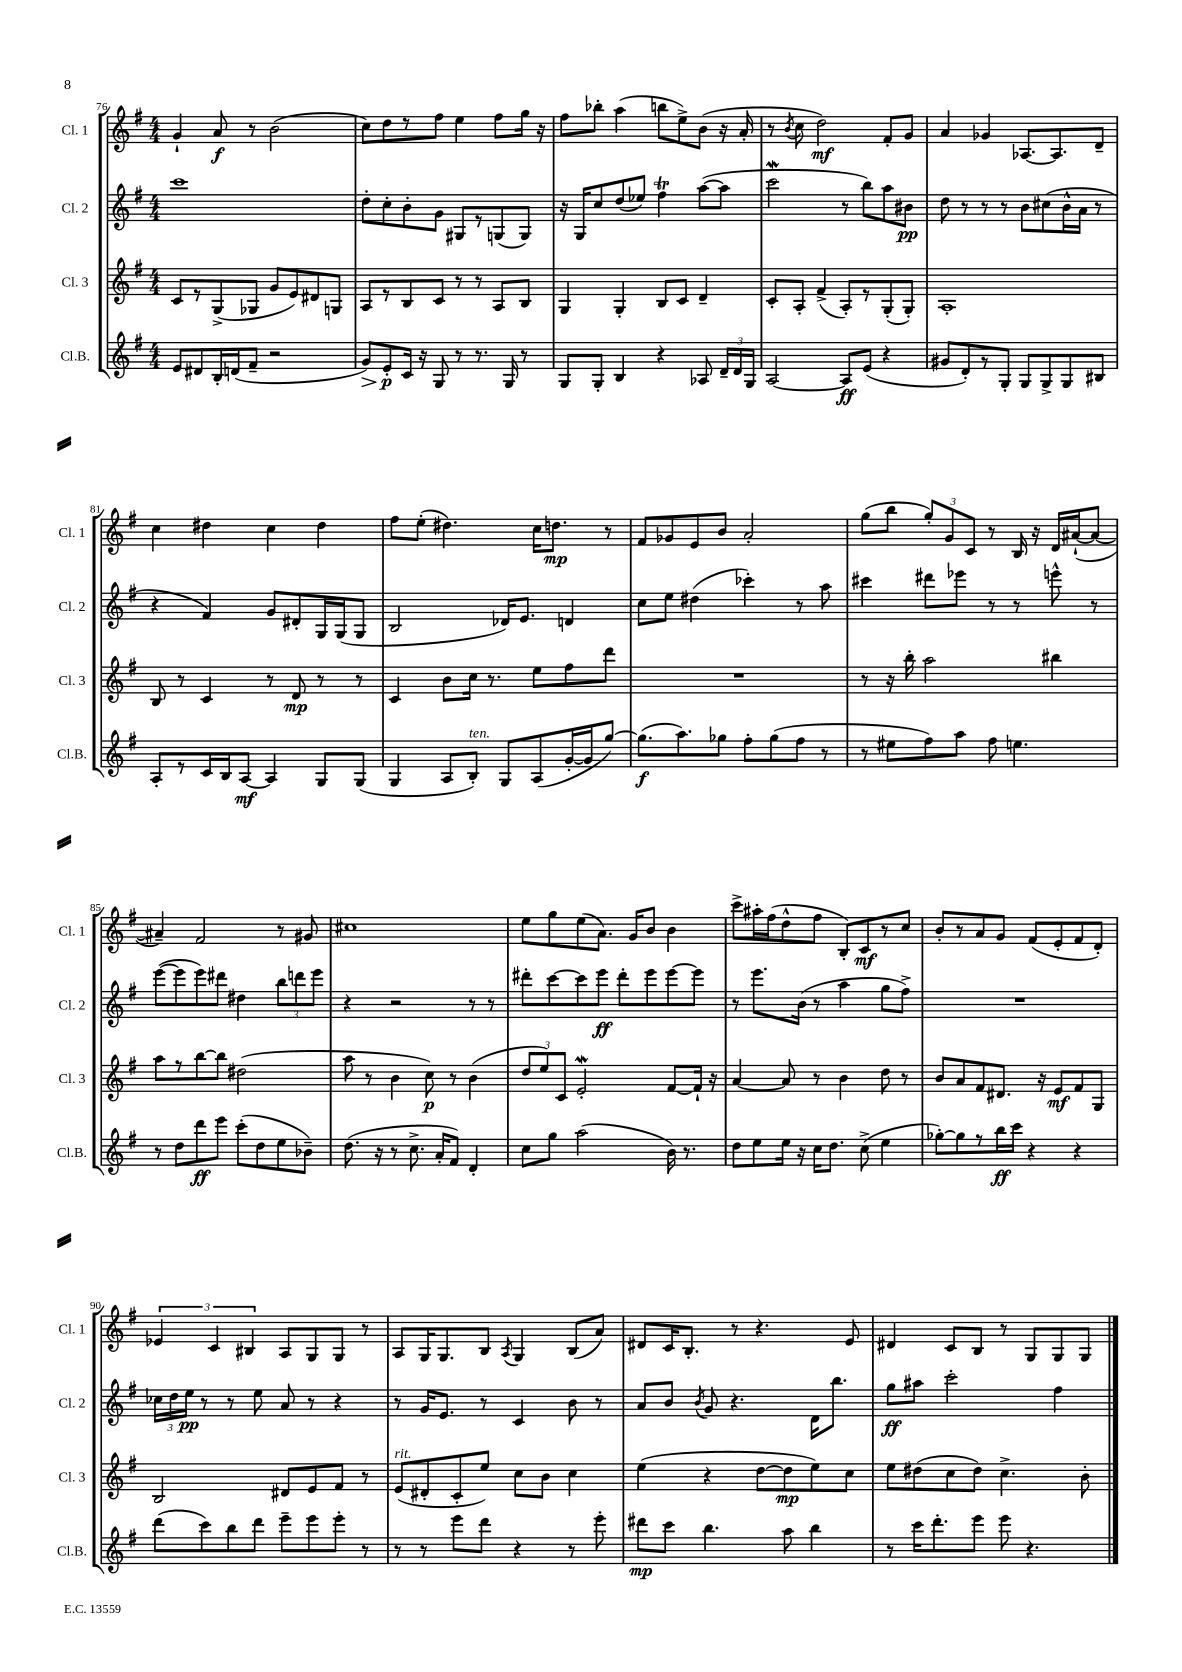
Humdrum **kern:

**kern	**kern	**kern	**kern
*staff4	*staff3	*staff2	*staff1
*clefG2	*clefG2	*clefG2	*clefG2
*k[f#]	*k[f#]	*k[f#]	*k[f#]
*M4/4	*M4/4	*M4/4	*M4/4
8e	8c	1ccc	4g`
8d#	8r	.	.
16B'	(8G^	.	8a
(16d	.	.	.
8f#~	8G-	.	8r
2r	8g	.	(2b
.	8e)	.	.
.	8d#	.	.
.	8G	.	.
=	=	=	=
8g)	8A	8dd'	8cc)
8e'	8r	8cc'	8dd
16c	8B	8b'	8r
16r	.	.	.
8G	8c	8g	8ff#
8r	8r	8G#	4ee
8.r	8r	8r	.
.	8A	(8G	8ff#
16G	.	.	.
8r	8B	8G)	16gg
.	.	.	16r
=	=	=	=
8G	4G	16r	8ff#
.	.	16G	.
8G'	.	8cc	8bb-'
4B	4G'	(8dd	(4aa
.	.	8ee-)	.
4r	8B	4ff#	8bb
.	8c	.	8ee^)
8A-	4d~	([8aa	(8b
24d~	.	8aa]	16r
24d	.	.	.
.	.	.	16a'
24G	.	.	.
=	=	=	=
[2A	8c'	2ccc	8r
.	.	.	8qb
.	8A'	.	8cc
.	(4f#^	.	2dd)
8A]	8A')	8r	.
(8e	8r	8bb)	.
4r	(8G'	8aa	8f#'
.	8G')	8b#	8g
=	=	=	=
8g#	1A'	8dd	4a
8d')	.	8r	.
8r	.	8r	4g-
8G'	.	8r	.
8G	.	8b	[8.A-
8G^	.	(8cc#	.
.	.	.	8.A-]
8G	.	16b^^	.
.	.	16a	.
8B#	.	8r	8d~
=	=	=	=
8A'	8B	4r	4cc
8r	8r	.	.
16c	4c	4f#)	4dd#
16B	.	.	.
[8A	.	.	.
4A]	8r	8g	4cc
.	8d	8d#'	.
8G	8r	16G	4dd#
.	.	(16G	.
(8G	8r	8G	.
=	=	=	=
4G	4c	2B	8ff#
.	.	.	(8ee'
8A	8b	.	4.dd#)
8B')	16cc	.	.
.	8.r	.	.
8G	.	16d-)	.
.	.	8.e	.
(8A	8ee	.	16cc
.	.	.	8.dd
[16g'	8ff#	4d	.
16g]	.	.	.
[8gg)	8ddd	.	8r
=	=	=	=
(8.gg]	1r	8cc	8f#
.	.	8ee	8g-
8.aa)	.	.	.
.	.	(4dd#	8e
8gg-	.	.	8b
8ff#'	.	4ccc-')	2a'
(8gg-	.	.	.
8ff#	.	8r	.
8r	.	8aa	.
=	=	=	=
8r	8r	4ccc#	(8gg
8ee#	16r	.	8bb
.	16bb'	.	.
8ff#)	2aa	8ddd#	12gg')
.	.	.	12g
8aa	.	8eee-	.
.	.	.	12c
8ff#	.	8r	8r
4.ee	.	8r	16B
.	.	.	16r
.	4bb#	8eee^^	16d
.	.	.	([16a#`
.	.	8r	8a#_
=	=	=	=
8r	8aa	([8eee	4a#~])
8dd	8r	8eee]	.
8ddd	[8bb	8eee)	2f#
8eee	8bb]	8ddd#	.
(8ccc'	(2dd#	4dd#	.
8dd	.	.	.
8ee	.	12bb	8r
.	.	12ddd	.
8b-~)	.	.	8g#
.	.	12eee	.
=	=	=	=
(8.dd	8aa	4r	1cc#
.	8r	.	.
16r	.	.	.
8r	4b	2r	.
8.cc^	.	.	.
.	8cc)	.	.
16a'	.	.	.
8f#)	8r	.	.
4d'	(4b	8r	.
.	.	8r	.
=	=	=	=
8cc	12dd	8ddd#'	8ee
.	12ee)	.	.
8gg	.	[8ccc	8gg
.	12c	.	.
(2aa	2e'	8ccc]	(8ee
.	.	8eee	8.a)
.	.	8ddd#'	.
.	.	.	16g
.	.	8eee	8b
16b)	[8f#	[8eee	4b
8.r	.	.	.
.	16f#`]	8eee]	.
.	16r	.	.
=	=	=	=
8dd	[4a	8r	8ccc^
8ee	.	8.eee	16aa#'
.	.	.	(16ff#
16ee	8a]	.	8dd^^
16r	.	(16b	.
16cc	8r	8r	8ff#
8.dd	.	.	.
.	4b	4aa	8B')
(8cc^	.	.	8c
4ee	8dd	8gg	8r
.	8r	8ff#^)	8cc
=	=	=	=
[8gg-')	8b	1r	8b'
8gg-]	8a	.	8r
8r	8f#	.	8a
16bb	8.d#	.	8g
16ccc	.	.	.
4r	.	.	(8f#
.	16r	.	.
.	8e	.	8e'
4r	8f#	.	8f#
.	8G	.	8d')
=	=	=	=
(8ddd	2B	24cc-	6e-
.	.	24dd	.
.	.	24ee	.
8ccc)	.	8r	.
.	.	.	6c
8bb	.	8r	.
.	.	.	6B#
8ddd	.	8ee	.
8eee~	8d#	8a	8A
8eee	8e	8r	8G
8eee'	8f#	4r	8G
8r	8r	.	8r
=	=	=	=
8r	(8e	8r	8A
8r	8d#'	16g	16G
.	.	8.e	8.G
8eee	8c'	.	.
8ddd	8ee)	8r	8B
.	.	.	8qA
4r	8cc	4c	4G
.	8b	.	.
8r	4cc	8b	(8B
8eee'	.	8r	8a)
=	=	=	=
8ddd#	(4ee	8a	8d#
8ccc	.	8b	16c
.	.	.	8.B'
.	.	8qb	.
4.bb	4r	8g	.
.	.	4.r	8r
.	[8dd	.	4.r
8aa	8dd]	.	.
4bb	8ee)	16d	.
.	.	8.bb	.
.	8cc	.	8e
=	=	=	=
8r	8ee	8gg	4d#
16ccc	(8dd#	8aa#	.
8.ddd'	.	.	.
.	8cc	2ccc'	8c
8eee	8dd#)	.	8B
8eee	4.cc^	.	8r
4.r	.	.	8G
.	.	4ff#	8G
.	8b'	.	8G
==	==	==	==
*-	*-	*-	*-
